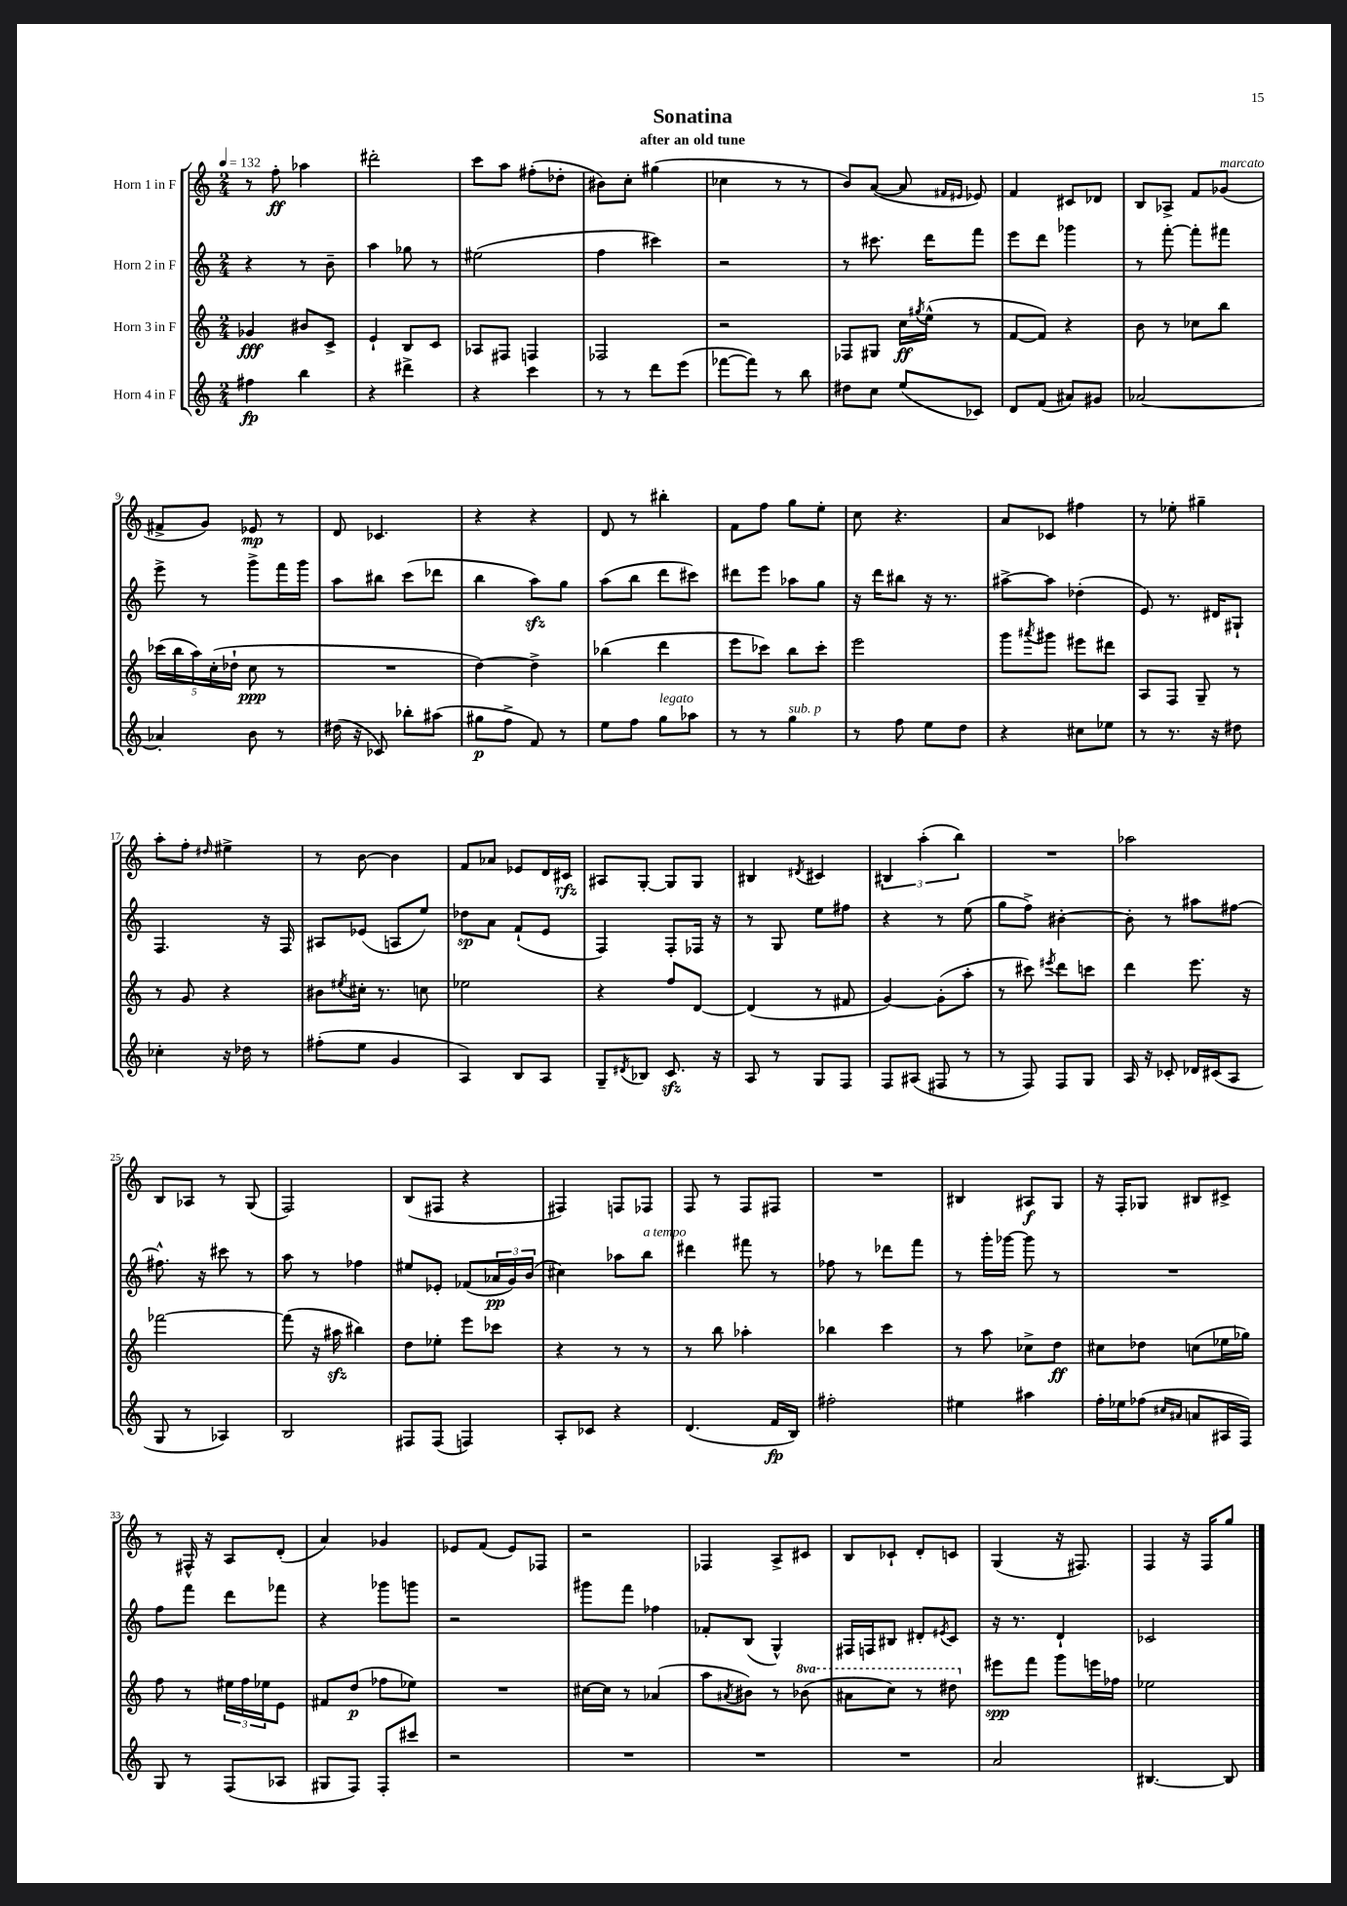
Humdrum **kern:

**kern	**kern	**kern	**kern
*staff4	*staff3	*staff2	*staff1
*clefG2	*clefG2	*clefG2	*clefG2
*k[]	*k[]	*k[]	*k[]
*M2/4	*M2/4	*M2/4	*M2/4
*MM132	*MM132	*MM132	*MM132
4ff#	4g-	4r	8r
.	.	.	8ff'
4bb	8b#	8r	4aa-
.	8c^	8b~	.
=	=	=	=
4r	4e`	4aa	2ddd#'
4ddd#^	8B	8gg-	.
.	8c	8r	.
=	=	=	=
4r	8A-	(2ee#	8ccc
.	8F#	.	8aa
4ccc	4F	.	(8ff#'
.	.	.	8dd-'
=	=	=	=
8r	2F-	4ff	8b#)
8r	.	.	8cc'
8ddd	.	4ccc#)	(4gg#
(8eee	.	.	.
=	=	=	=
[8fff-	2r	2r	4cc-
8fff-])	.	.	.
8r	.	.	8r
8bb	.	.	8r
=	=	=	=
8dd#	8F-	8r	8b)
8cc	8G#	8.ccc#	([8a
(8ee	16cc	.	8a]
.	8qgg#	.	.
.	(16ee^^	16ddd	.
.	.	.	16qqf#
.	.	.	16qqe#
8c-)	8r	8fff	8e-)
=	=	=	=
8d	[8f	8eee	4f
(8f	8f])	8ddd	.
8a#)	4r	4ggg-	8c#
8g#	.	.	8d-
=	=	=	=
[2a-	8b	8r	8B
.	8r	[8fff'	8A-^
.	8cc-	8fff']	8f
.	8bb	8fff#	(8g-
=	=	=	=
4a-']	(20ccc-	8eee^	8f#^
.	20bb	.	.
.	20aa)	.	.
.	.	8r	8g)
.	(20cc'	.	.
.	20dd-`	.	.
8b	8cc	8ggg^	8e-
8r	8r	16fff	8r
.	.	16ggg	.
=	=	=	=
(16dd#	2r	8aa	8d
16r	.	.	.
8c-)	.	8bb#	4.c-
8bb-'	.	(8ccc	.
(8aa#	.	8ddd-	.
=	=	=	=
8gg#	[4dd)	4bb	4r
8ff^	.	.	.
8f)	4dd^]	8aa)	4r
8r	.	8gg	.
=	=	=	=
8ee	(4bb-	(8aa	8d
8ff	.	8bb	8r
8gg	4ddd	8ddd	4bb#'
8aa-	.	8ccc#)	.
=	=	=	=
8r	8eee	8ddd#	8f
8r	8ccc-)	8eee	8ff
4gg	8bb	8aa-	8gg
.	8ccc-'	8gg	8ee'
=	=	=	=
8r	2eee	16r	8cc
.	.	16ddd	.
8ff	.	8bb#	4.r
8ee	.	16r	.
.	.	8.r	.
8dd	.	.	.
=	=	=	=
4r	8ggg	[8aa#^	8a
.	8qaaa#	.	.
.	8ggg#	8aa#]	8c-
8cc#	8eee#	(4dd-'	4ff#
8ee-	8ddd#	.	.
=	=	=	=
8r	8A	8e)	8r
8.r	8F	8.r	8ee-'
.	8G~	.	4gg#~
16r	.	16d#	.
8dd#	8r	8G#`	.
=	=	=	=
4cc-'	8r	4.F	8aa'
.	8g	.	8ff'
.	.	.	16qqdd#
16r	4r	.	4ee#^
16dd-	.	.	.
8r	.	16r	.
.	.	16F	.
=	=	=	=
(8ff#'	8b#	8A#	8r
.	8qee#	.	.
8ee	16cc#'	(8e-	[8b
.	8.r	.	.
4g	.	8A	4b]
.	8cc	8ee)	.
=	=	=	=
4A)	2ee-	8dd-	8f
.	.	8a	8a-
8B	.	(8f`	8e-
8A	.	8e	16d
.	.	.	16c#
=	=	=	=
8G~	4r	4F)	8A#
8qd#	.	.	.
8B-	.	.	[8G'
8.c	8ff	8F'	8G]
.	[8d	16F-	8G
16r	.	16r	.
=	=	=	=
8A	(4d]	8r	4B#
8r	.	8G	.
.	.	.	8qd#
8G	8r	8ee	4c#
8F	8f#	8ff#	.
=	=	=	=
8F	[4g)	4r	6B#
(8A#	.	.	.
.	.	.	(6aa'
8F#	(8g']	8r	.
.	.	.	6bb)
8r	8aa'	(8ee	.
=	=	=	=
8r	8r	8gg	2r
8F)	8ccc#)	8ff^)	.
.	8qeee#	.	.
8F	8ddd	[4b#'	.
8G	8ccc	.	.
=	=	=	=
16A	4ddd	8b#']	2aa-
16r	.	.	.
8c-'	.	8r	.
16d-	8.eee	8aa#	.
(16c#	.	.	.
8A	.	[8ff#	.
.	16r	.	.
=	=	=	=
8G	[2fff-	8.ff#^^]	8B
8r	.	.	8A-
.	.	16r	.
4A-)	.	8ccc#	8r
.	.	8r	(8G
=	=	=	=
2B	(8fff-]	8aa	2F)
.	16r	8r	.
.	16aa#	.	.
.	4bb#)	4ff-	.
=	=	=	=
8F#	8dd	8ee#	(8B
(8F#	8ee-'	8e-'	8F#
4F)	8eee	(8f-	4r
.	8ccc-	24a-	.
.	.	24g)	.
.	.	(24b	.
=	=	=	=
8A'	4r	4cc#)	4F#)
8c-	.	.	.
4r	8r	8aa-	8F
.	8r	8bb	8F-
=	=	=	=
(4.d	8r	4ddd#	8F
.	8bb	.	8r
.	4aa-'	8fff#	8F
16f	.	8r	8F#
16B)	.	.	.
=	=	=	=
2ff#'	4bb-	8ff-	2r
.	.	8r	.
.	4ccc	8ddd-	.
.	.	8fff	.
=	=	=	=
4ee#	8r	8r	4B#
.	8aa	16ggg'	.
.	.	[16ggg-	.
4aa#	8cc-^	8ggg-]	8A#
.	8dd	8r	8G
=	=	=	=
16ff'	8cc#	2r	16r
16ee-	.	.	16F'
(8ff-	8dd-	.	8G-
16qqcc#	.	.	.
16qqa#	.	.	.
8a	(8cc	.	8B#
16A#	16ee-	.	8c#^
16F)	16gg-)	.	.
=	=	=	=
8G	8ff	8ff	8r
8r	8r	8fff	16F#^^
.	.	.	16r
(8F	24ee#	8ddd	8A
.	24ff	.	.
.	24ee-	.	.
8A-	8e	8fff-	(8d'
=	=	=	=
8G#	8f#	4r	4a)
8F)	(8dd	.	.
8F'	8ff-	8ggg-	4g-
8ccc#	8ee-)	8ggg	.
=	=	=	=
2r	2r	2r	8e-
.	.	.	(8f
.	.	.	8e-)
.	.	.	8F-
=	=	=	=
2r	[16cc#	8ggg#	2r
.	16cc#]	.	.
.	8r	8fff	.
.	(4a-	4ff-	.
=	=	=	=
2r	8aa	8f-'	4F-
.	8qa#	.	.
.	8b#)	(8B	.
.	8r	4G^^)	8A^
.	(8bb-	.	8c#
=	=	=	=
2r	8aa#	16F#	8B
.	.	16F	.
.	8ccc)	8B#	8c-`
.	8r	8d#'	8d'
.	.	8qe#	.
.	8ddd#	8c	8c
=	=	=	=
2a	8eee#	16r	(4G
.	.	8.r	.
.	8fff	.	.
.	8ggg	4d`	16r
.	.	.	8.F#)
.	16eee	.	.
.	16ff-	.	.
=	=	=	=
[4.B#	2ee-	2c-	4F
.	.	.	16r
.	.	.	16F
8B#]	.	.	8gg
==	==	==	==
*-	*-	*-	*-
